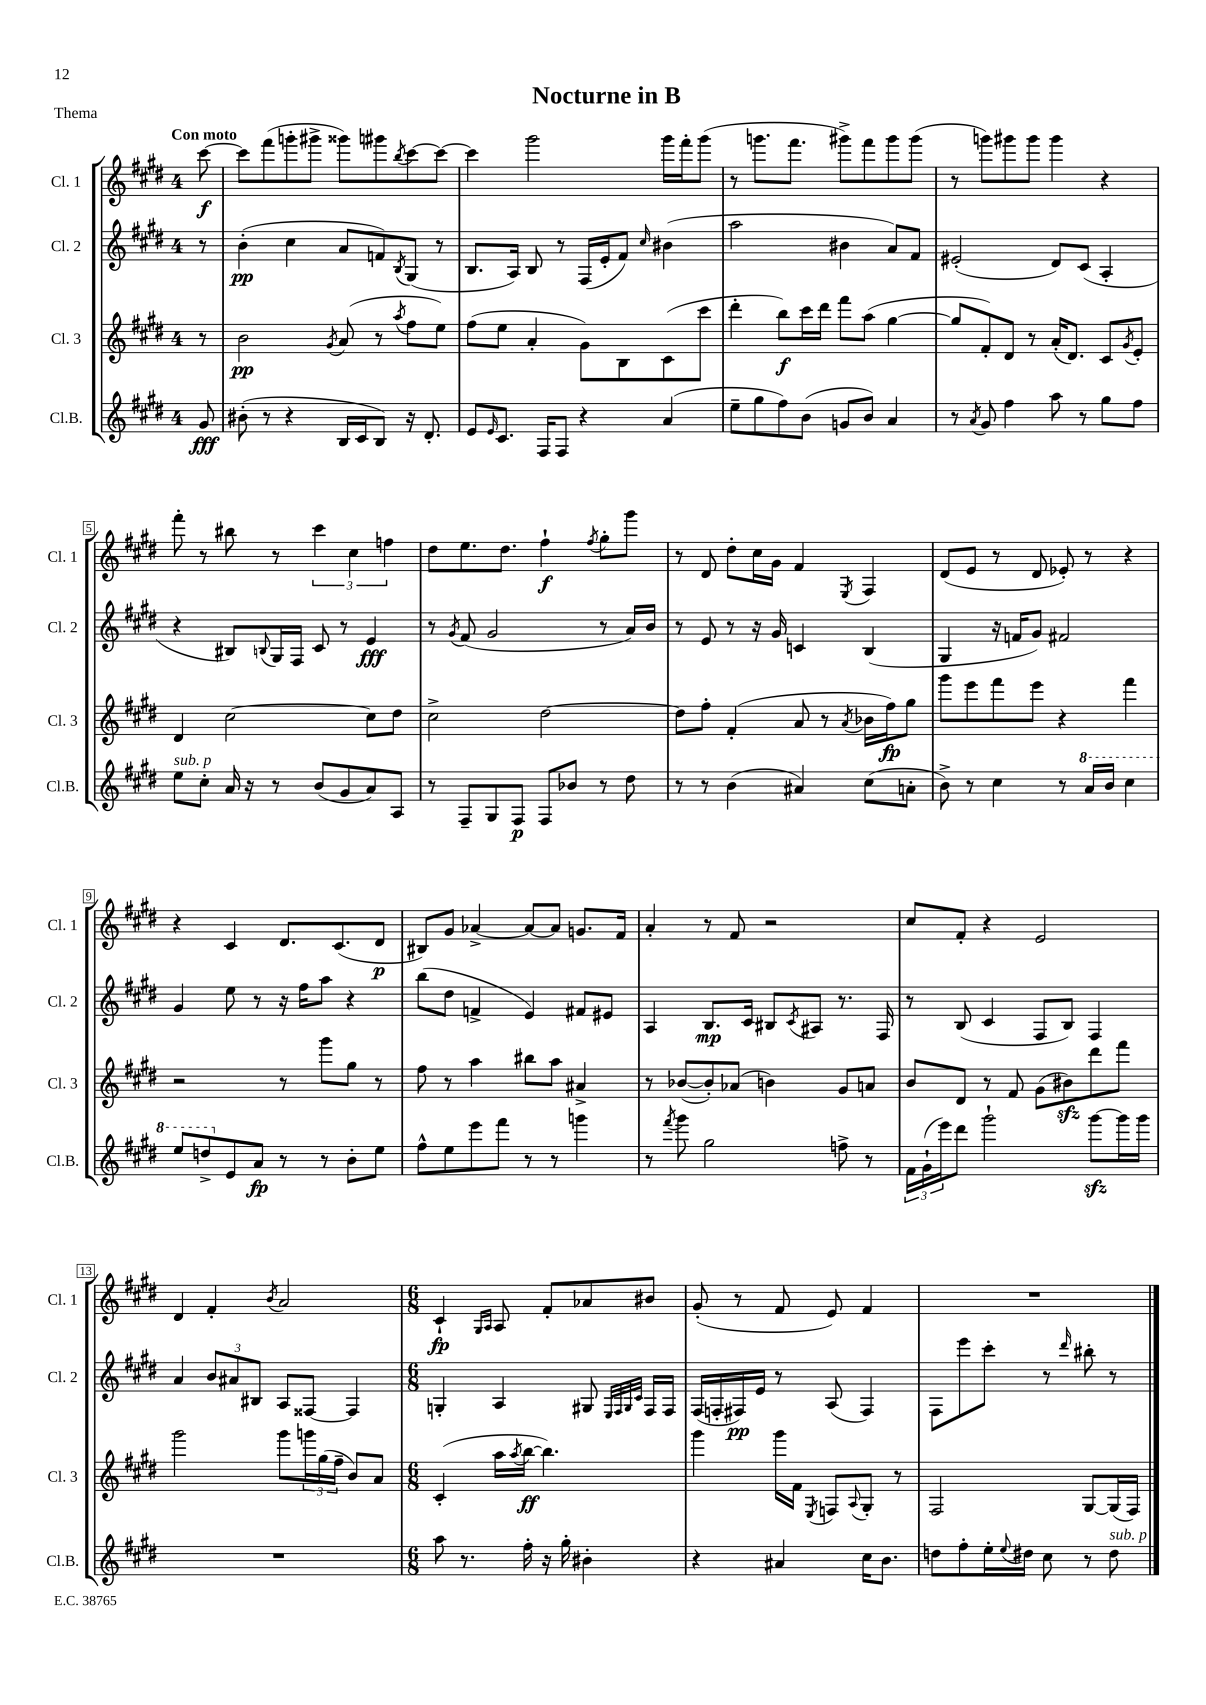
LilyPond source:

\header { title = "Nocturne in B" piece = "Thema" }
<<
\new StaffGroup <<
\new Staff = "s0" \with { instrumentName = "Cl. 1" shortInstrumentName = "Cl. 1" } {
    \clef treble \key e \major \once \override Staff.TimeSignature.style = #'single-digit \time 4/4 \partial 8 \tempo "Con moto"
    cis'''8~\f |
    cis'''8 fis'''8( g'''8-. gis'''8-> gisis'''8) gis'''8 \acciaccatura { b''8 } cis'''8~ cis'''8~ |
    cis'''4 gis'''2 gis'''16 fis'''16-. gis'''8( |
    r8 g'''8. fis'''8. gis'''8->) fis'''8 gis'''8 gis'''8( |
    r8 g'''8) gis'''8 gis'''8 gis'''4 r4 |
    fis'''8-. r8 bis''8 r8 \tuplet 3/2 { cis'''4 cis''4 f''4 } |
    dis''8 e''8. dis''8. fis''4-!\f \acciaccatura { fis''8 } gis''8-. gis'''8 |
    r8 dis'8 dis''8-. cis''16 gis'16 fis'4 \acciaccatura { e8 } fis4 |
    dis'8( e'8 r8 dis'8 ees'8-.) r8 r4 |
    r4 cis'4 dis'8. cis'8.( dis'8\p |
    bis8) gis'8 aes'4~-> aes'8~ aes'8 g'8. fis'16 |
    a'4-. r8 fis'8 r2 |
    cis''8 fis'8-. r4 e'2 |
    dis'4 fis'4-. \acciaccatura { b'8 } a'2 |
    \numericTimeSignature \time 6/8 cis'4-!\fp \grace { gis16 a16 } a8 fis'8-. aes'8 bis'8 |
    gis'8-.( r8 fis'8 e'8) fis'4 |
    R2. \bar "|." |
}
\new Staff = "s1" \with { instrumentName = "Cl. 2" shortInstrumentName = "Cl. 2" } {
    \clef treble \key e \major \once \override Staff.TimeSignature.style = #'single-digit \time 4/4 \partial 8
    r8 |
    b'4-.\pp( cis''4 a'8 f'8) \acciaccatura { b8 } gis8( r8 |
    b8. a16) b8 r8 fis16( e'16-. fis'8) \grace { cis''16 } bis'4( |
    a''2 bis'4 a'8) fis'8 |
    eis'2-.( dis'8) cis'8( a4-. |
    r4 bis8) \appoggiatura { b8 } gis16 fis16 cis'8 r8 e'4\fff |
    r8 \acciaccatura { gis'8 } fis'8( gis'2 r8 a'16) b'16 |
    r8 e'8 r8 r16 gis'16 c'4 b4( |
    gis4 r16 f'16 gis'8) fis'2 |
    gis'4 e''8 r8 r16 fis''16 a''8 r4 |
    b''8( dis''8 f'4-> e'4) fis'8 eis'8 |
    a4 b8.\mp cis'16 bis8 \acciaccatura { cis'8 } ais8 r8. fis16 |
    r8 b8( cis'4 fis8 b8) fis4 |
    a'4 \tuplet 3/2 { b'8 ais'8 bis8 } a8 fisis8~ fisis4 |
    \numericTimeSignature \time 6/8 g4-. a4 gis8 \grace { e32 fis32 gis32 cis'32 } fis16 fis16 |
    fis16( f16-. fis16\pp) e'16 r8 a8( fis4) |
    fis8 e'''8 cis'''8-. r8 \grace { dis'''16 } bis''8-. r8 \bar "|." |
}
\new Staff = "s2" \with { instrumentName = "Cl. 3" shortInstrumentName = "Cl. 3" } {
    \clef treble \key e \major \once \override Staff.TimeSignature.style = #'single-digit \time 4/4 \partial 8
    r8 |
    b'2\pp \acciaccatura { gis'8 } a'8( r8 \acciaccatura { a''8 } fis''8 e''8) |
    fis''8( e''8 a'4-. gis'8) b8 cis'8( cis'''8 |
    dis'''4-. b''8\f) cis'''16 dis'''16 fis'''8 a''8( gis''4~ |
    gis''8 fis'8-.) dis'8 r8 a'16-.( dis'8.) cis'8 \acciaccatura { gis'8 } e'8-. |
    dis'4 cis''2~ cis''8 dis''8 |
    cis''2-> dis''2~ |
    dis''8 fis''8-. fis'4-.( a'8 r8 \acciaccatura { a'8 } bes'16 fis''16\fp) gis''8 |
    gis'''8 e'''8 fis'''8 e'''8 r4 fis'''4 |
    r2 r8 gis'''8 gis''8 r8 |
    fis''8 r8 a''4 bis''8 a''8 ais'4-> |
    r8 bes'8~( bes'8-.) aes'8( b'4) gis'8 a'8 |
    b'8 dis'8 r8 fis'8 gis'8( bis'8\sfz) dis'''8 fis'''8 |
    gis'''2 gis'''8 \tuplet 3/2 { g'''16 gis''16( fis''16-- } b'8) a'8 |
    \numericTimeSignature \time 6/8 cis'4-.( a''16 \acciaccatura { a''8 } b''16~\ff b''4.) |
    gis'''4 gis'''16 fis'16 \acciaccatura { e8 } f8 \appoggiatura { a8 } gis8-. r8 |
    fis2 gis8~ gis16( fis16) \bar "|." |
}
\new Staff = "s3" \with { instrumentName = "Cl.B." shortInstrumentName = "Cl.B." } {
    \clef treble \key e \major \once \override Staff.TimeSignature.style = #'single-digit \time 4/4 \partial 8
    gis'8\fff |
    bis'8-.( r8 r4 b16 cis'16 b8) r16 dis'8.-. |
    e'8 \grace { e'16 } cis'8. fis16 fis8 r4 a'4( |
    e''8-- gis''8 fis''8) b'8( g'8 b'8) a'4 |
    r8 \acciaccatura { a'8 } gis'8 fis''4 a''8 r8 gis''8 fis''8 |
    e''8^\markup { \italic "sub. p" } cis''8-. a'16 r16 r8 b'8( gis'8 a'8) a8 |
    r8 fis8-- gis8 fis8\p fis8 bes'8 r8 dis''8 |
    r8 r8 b'4( ais'4) cis''8( a'8-. |
    b'8->) r8 cis''4 r8 \ottava #1 a''16 b''16 cis'''4 |
    e'''8 d'''8-> \ottava #0 e'8 a'8\fp r8 r8 b'8-. e''8 |
    fis''8-^ e''8 e'''8 fis'''8 r8 r8 g'''4 |
    r8 \acciaccatura { fis'''8 } gis'''8 gis''2 f''8-> r8 |
    \tuplet 3/2 { fis'16 gis'16-!( e'''16) } dis'''8 gis'''2-! gis'''8~\sfz gis'''16 gis'''16 |
    R1 |
    \numericTimeSignature \time 6/8 a''8 r8. fis''16-. r16 gis''16-. bis'4-. |
    r4 ais'4 cis''16 b'8. |
    d''8 fis''8-. e''16-. \appoggiatura { e''8 } dis''16 cis''8 r8 dis''8^\markup { \italic "sub. p" } \bar "|." |
}
>>
>>
\layout { \context { \Score \override BarNumber.stencil = #(make-stencil-boxer 0.1 0.3 ly:text-interface::print) } }
